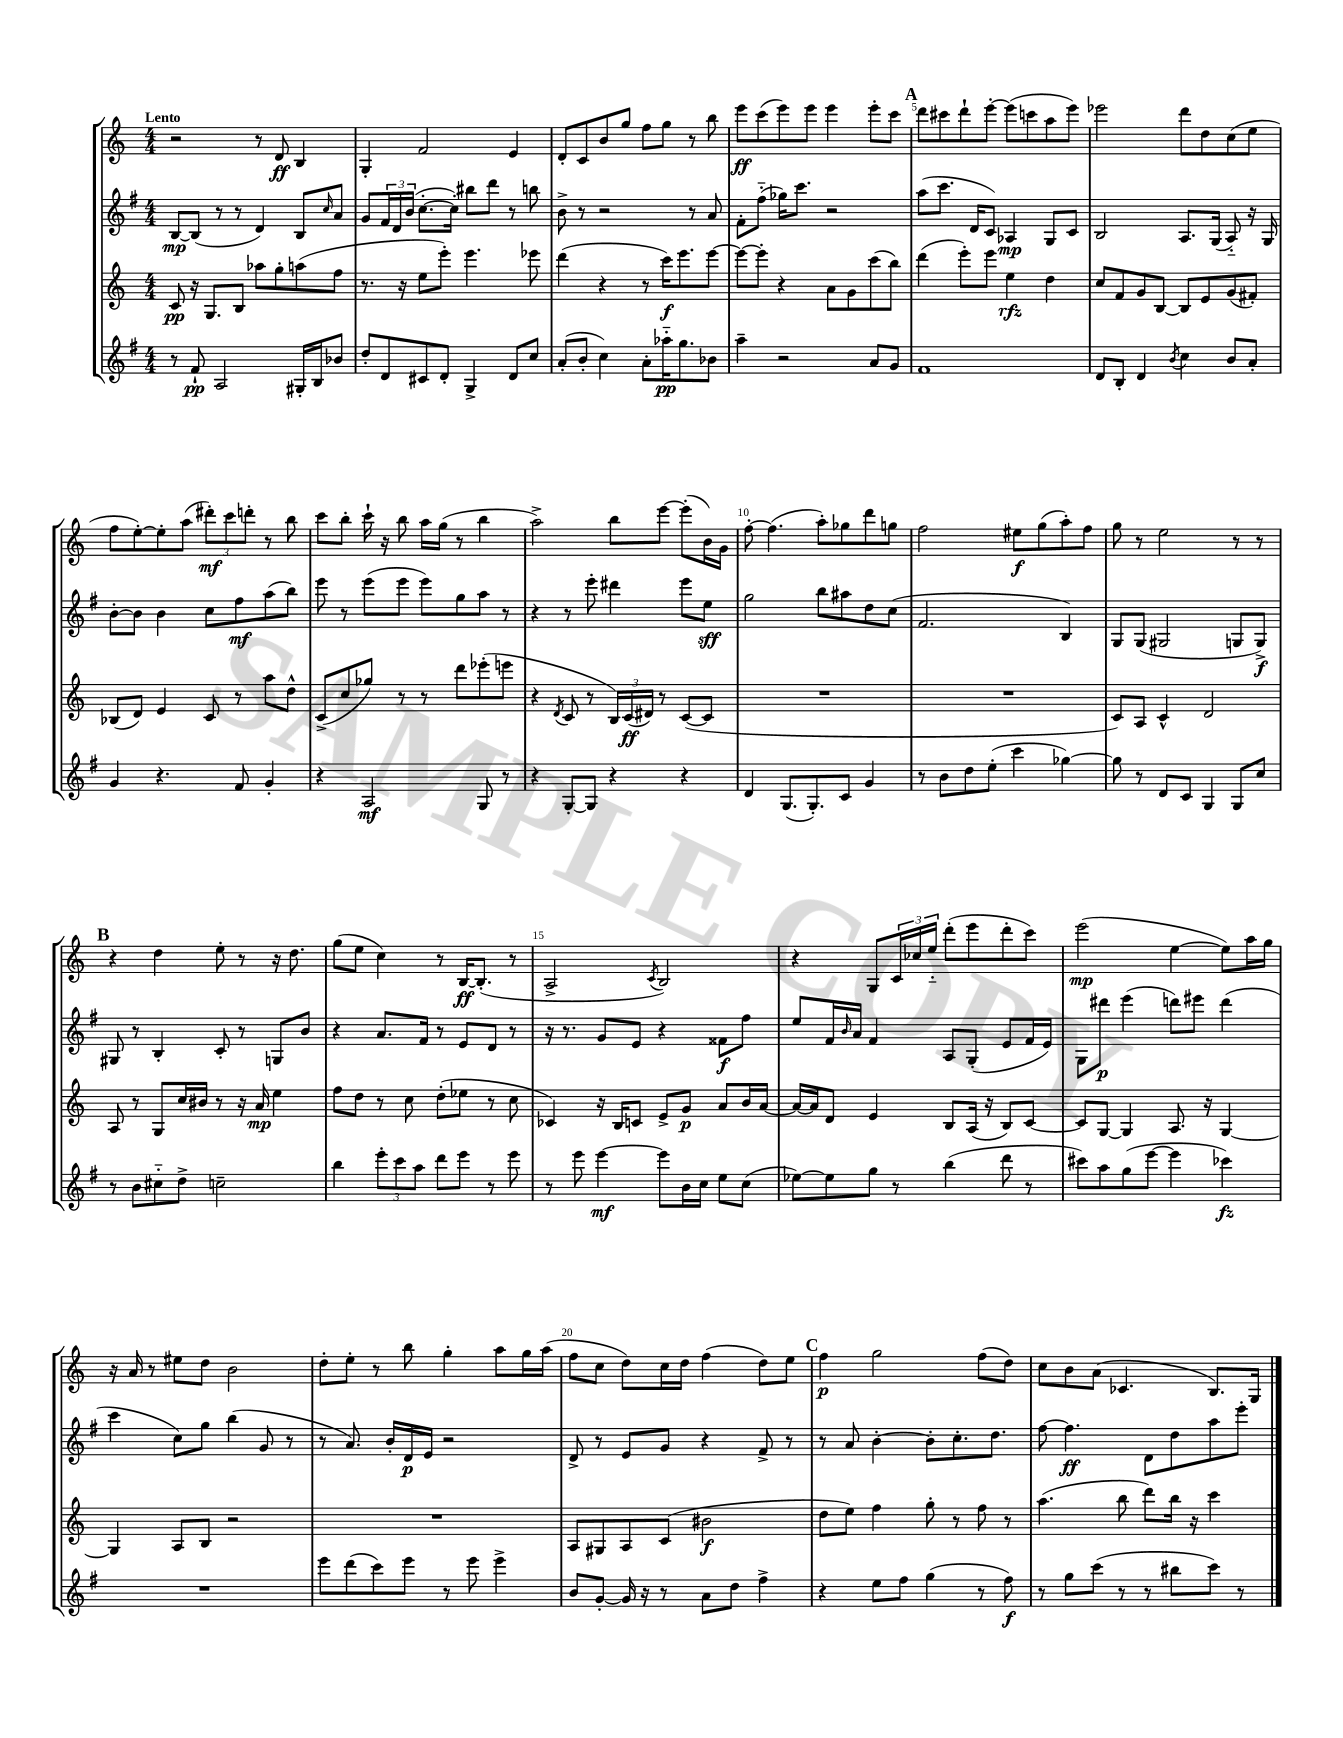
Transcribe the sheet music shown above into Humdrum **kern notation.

**kern	**dynam	**kern	**dynam	**kern	**dynam	**kern	**dynam
*part4	*part4	*part3	*part3	*part2	*part2	*part1	*part1
*staff4	*staff4	*staff3	*staff3	*staff2	*staff2	*staff1	*staff1
*clefG2	*	*clefG2	*	*clefG2	*	*clefG2	*
*k[f#]	*	*k[]	*	*k[f#]	*	*k[]	*
*M4/4	*	*M4/4	*	*M4/4	*	*M4/4	*
=1	=1	=1	=1	=1	=1	=1	=1
!	!	!	!	!	!	!LO:TX:a:B:t=Lento	!
8r	.	8c/	pp	[8B/L	mp	2r	.
8f#`/	pp	16r	.	(8B/J]	.	.	.
.	.	8.G/L	.	.	.	.	.
2A/	.	.	.	8r	.	.	.
.	.	8B/J	.	8r	.	.	.
.	.	8aa-X\L	.	4d/)	.	8r	.
.	.	8gg'\	.	.	.	8d/	ff
16G#X'/LL	.	(8aan\	.	8B/L	.	4B/	.
16B/J	.	.	.	.	.	.	.
.	.	.	.	16qqcc/	.	.	.
8b-X/J	.	8ff\J	.	8a/J	.	.	.
=2	=2	=2	=2	=2	=2	=2	=2
8dd'/L	.	8.r	.	8g/L	.	4G'/	.
8d/	.	.	.	24f#/L	.	.	.
.	.	.	.	24d/	.	.	.
.	.	16r	.	.	.	.	.
.	.	.	.	(24b/JJ	.	.	.
8c#X/	.	8ee\L	.	[8.cc'\L	.	2f/	.
8d'/J	.	8eee'\J)	.	.	.	.	.
.	.	.	.	16cc'\Jk])	.	.	.
4G^/	.	4.eee\	.	8bb#X\L	.	.	.
.	.	.	.	8ddd\J	.	.	.
8d/L	.	.	.	8r	.	4e/	.
8cc/J	.	8eee-X\	.	8bbn\	.	.	.
=3	=3	=3	=3	=3	=3	=3	=3
(8a'/L	.	(4ddd\	.	8b^\	.	8d'/L	.
8b'/J	.	.	.	8r	.	8c/	.
4cc\)	.	4r	.	2r	.	8b/	.
.	.	.	.	.	.	8gg/J	.
8a'\L	.	8r	.	.	.	8ff\L	.
16aa-X\K	pp	16ccc\KL)	f	.	.	8gg\J	.
8.gg\	.	8.eee\	.	.	.	.	.
.	.	.	.	8r	.	8r	.
8b-X\J	.	[8eee\J	.	8a/	.	8bb\	.
=4	=4	=4	=4	=4	=4	=4	=4
4aa~\	.	8eee\L_	.	8f#'\L	.	8eee\L	ff
.	.	8eee'\J]	.	(8ff#\J	.	(8ccc\	.
2r	.	4r	.	16gg-X\KL)	.	8eee\)	.
.	.	.	.	8.ccc\J	.	.	.
.	.	.	.	.	.	8eee\J	.
.	.	8a\L	.	2r	.	4eee\	.
.	.	8g\	.	.	.	.	.
8a/L	.	(8ccc\	.	.	.	8eee'\L	.
8g/J	.	8bb\J)	.	.	.	8ccc\J	.
!!LO:REH:place=s1:t=A
=5	=5	=5	=5	=5	=5	=5	=5
1f#	.	(4ddd\	.	(8aa\L	.	8ddd\L	.
.	.	.	.	8.ccc\J	.	8ccc#X\	.
.	.	8eee'\L)	.	.	.	8ddd`\	.
.	.	.	.	16d/KL	.	.	.
.	.	8eee\J	.	8c/J)	.	[8eee'\J	.
.	.	4ee\	rfz	4A-X/	mp	(8eee\L]	.
.	.	.	.	.	.	8cccn\	.
.	.	4dd\	.	8G/L	.	8aa\	.
.	.	.	.	8c/J	.	8eee\J)	.
=6	=6	=6	=6	=6	=6	=6	=6
8d/L	.	8cc/L	.	2B/	.	2eee-X\	.
8B'/J	.	8f/	.	.	.	.	.
4d/	.	8g/	.	.	.	.	.
.	.	[8B/J	.	.	.	.	.
8qb/	.	.	.	.	.	.	.
4cc\	.	8B/L]	.	8.A/L	.	8ddd\L	.
.	.	8e/	.	.	.	8dd\	.
.	.	.	.	(16G/Jk	.	.	.
8b/L	.	(8g/	.	8A/)	.	(8cc\	.
8a'/J	.	8f#X'/J)	.	16r	.	8ee\J	.
.	.	.	.	16G/	.	.	.
!!LO:LB:g=z
=7	=7	=7	=7	=7	=7	=7	=7
4g/	.	(8B-X/L	.	[8b'\L	.	8ff\L	.
.	.	8d/J)	.	8b\J]	.	[8ee'\)	.
4.r	.	4e/	.	4b\	.	8ee'\]	.
.	.	.	.	.	.	(8aa\J	.
.	.	8c/	.	8cc\L	.	12ddd#X'\L)	mf
.	.	.	.	.	.	12ccc\	.
8f#/	.	8r	.	8ff#\	mf	.	.
.	.	.	.	.	.	12dddn'\J	.
4g'/	.	8aa\L	.	(8aa\	.	8r	.
.	.	8dd^^\J	.	8bb\J)	.	8bb\	.
=8	=8	=8	=8	=8	=8	=8	=8
4r	.	(8c^/L	.	8eee\	.	8ccc\L	.
.	.	8cc/	.	8r	.	8bb'\J	.
2A/	mf	8gg-X/J)	.	(8eee\L	.	16ccc`\	.
.	.	.	.	.	.	16r	.
.	.	8r	.	8eee\J	.	8bb\	.
.	.	8r	.	8eee\L)	.	16aa\LL	.
.	.	.	.	.	.	(16gg\JJ	.
.	.	8ddd\L	.	8gg\	.	8r	.
8G/	.	(8eee-X'\	.	8aa\J	.	4bb\	.
8r	.	8eeen\J	.	8r	.	.	.
=9	=9	=9	=9	=9	=9	=9	=9
4r	.	4r	.	4r	.	2aa^\)	.
.	.	8qd/	.	.	.	.	.
[8G'/L	.	8c/	.	8r	.	.	.
8G/J]	.	8r	.	8eee'\	.	.	.
4r	.	24B/LL)	.	4ddd#X\	.	8bb\L	.
.	.	(24c/	ff	.	.	.	.
.	.	24d#X/JJ)	.	.	.	.	.
.	.	8r	.	.	.	[8eee\J	.
4r	.	([8c/L	.	8eee\L	.	(8eee'\L]	.
.	.	8c/J]	.	8ee\J	sff	16b\L)	.
.	.	.	.	.	.	16g\JJ	.
=10	=10	=10	=10	=10	=10	=10	=10
4d/	.	1r	.	2gg\	.	[8ff'\	.
.	.	.	.	.	.	(4.ff\]	.
(8.G/L	.	.	.	.	.	.	.
8.G'/)	.	.	.	.	.	.	.
.	.	.	.	8bb\L	.	8aa'\L)	.
8c/J	.	.	.	8aa#X\	.	8gg-X\	.
4g/	.	.	.	8dd\	.	8ddd\	.
.	.	.	.	(8cc\J	.	8ggn\J	.
=11	=11	=11	=11	=11	=11	=11	=11
8r	.	1r	.	2.f#/	.	2ff\	.
8b\L	.	.	.	.	.	.	.
8dd\	.	.	.	.	.	.	.
(8ee'\J	.	.	.	.	.	.	.
4ccc\	.	.	.	.	.	8ee#X\L	f
.	.	.	.	.	.	(8gg\	.
[4gg-X\)	.	.	.	4B/)	.	8aa'\)	.
.	.	.	.	.	.	8ff\J	.
=12	=12	=12	=12	=12	=12	=12	=12
8gg-\]	.	8c/L)	.	8G/L	.	8gg\	.
8r	.	8A/J	.	(8G/J	.	8r	.
8d/L	.	4c^^/	.	2G#X/	.	2ee\	.
8c/J	.	.	.	.	.	.	.
4G/	.	2d/	.	.	.	.	.
8G/L	.	.	.	8Gn/L	.	8r	.
8cc/J	.	.	.	8G^/J)	f	8r	.
!!LO:LB:g=z
!!LO:REH:place=s1:t=B
=13	=13	=13	=13	=13	=13	=13	=13
8r	.	8A/	.	8G#X/	.	4r	.
8b\L	.	8r	.	8r	.	.	.
8cc#X\	.	8G/L	.	4B'/	.	4dd\	.
8dd^\J	.	16cc/L	.	.	.	.	.
.	.	16b#X/JJ	.	.	.	.	.
2ccn~\	.	8r	.	8c'/	.	8ee'\	.
.	.	16r	.	8r	.	8r	.
.	.	16a/	mp	.	.	.	.
.	.	4ee\	.	8Gn/L	.	16r	.
.	.	.	.	.	.	8.dd\	.
.	.	.	.	8b/J	.	.	.
=14	=14	=14	=14	=14	=14	=14	=14
4bb\	.	8ff\L	.	4r	.	(8gg\L	.
.	.	8dd\J	.	.	.	8ee\J	.
12eee'\L	.	8r	.	8.a/L	.	4cc\)	.
12ccc\	.	.	.	.	.	.	.
.	.	8cc\	.	.	.	.	.
12aa\J	.	.	.	.	.	.	.
.	.	.	.	16f#/Jk	.	.	.
8ddd\L	.	(8dd'\L	.	8r	.	8r	.
8eee\J	.	8ee-X\J	.	8e/L	.	[16B/KL	ff
.	.	.	.	.	.	(8.B'/J]	.
8r	.	8r	.	8d/J	.	.	.
8eee\	.	8cc\	.	8r	.	8r	.
=15	=15	=15	=15	=15	=15	=15	=15
8r	.	4c-X/)	.	16r	.	2A^/	.
.	.	.	.	8.r	.	.	.
8eee\	.	.	.	.	.	.	.
[4eee\	mf	16r	.	8g/L	.	.	.
.	.	16B/KL	.	.	.	.	.
.	.	8cn/J	.	8e/J	.	.	.
.	.	.	.	.	.	8qc/	.
8eee\L]	.	8e^/L	.	4r	.	2B/)	.
16b\L	.	8g/J	p	.	.	.	.
16cc\JJ	.	.	.	.	.	.	.
8ee\L	.	8a/L	.	8f##X\L	f	.	.
(8cc\J	.	16b/L	.	8ff#\J	.	.	.
.	.	[16a/JJ	.	.	.	.	.
=16	=16	=16	=16	=16	=16	=16	=16
[8ee-X\L)	.	16a/LL_	.	8ee/L	.	4r	.
.	.	16a/J]	.	.	.	.	.
8ee-\]	.	8d/J	.	16f#/L	.	.	.
.	.	.	.	16qqb/	.	.	.
.	.	.	.	16a/JJ	.	.	.
8gg\J	.	4e/	.	4f#/	.	8G/L	.
8r	.	.	.	.	.	24c/L	.
.	.	.	.	.	.	24cc-X/	.
.	.	.	.	.	.	24ee/JJ	.
(4bb\	.	8B/L	.	8A/L	.	(8ddd'\L	.
.	.	(16A/Jk	.	(8G'/J	.	8eee\	.
.	.	16r	.	.	.	.	.
8ddd\	.	8B/L)	.	8e/L	.	8ddd'\	.
8r	.	[8c/J	.	16f#/L	.	8ccc\J)	.
.	.	.	.	16e/JJ)	.	.	.
=17	=17	=17	=17	=17	=17	=17	=17
8ccc#X\L)	.	8c/L]	.	8G\L	.	(2eee\	mp
8aa\	.	[8G/J	.	8ddd#X\J	p	.	.
(8gg\	.	4G/]	.	(4eee\	.	.	.
[8eee\J	.	.	.	.	.	.	.
4eee\]	.	8.A/	.	8dddn\L)	.	[4ee\	.
.	.	.	.	8eee#X\J	.	.	.
.	.	16r	.	.	.	.	.
4ccc-X\)	fz	[4G/	.	(4ddd\	.	8ee\L])	.
.	.	.	.	.	.	16aa\L	.
.	.	.	.	.	.	16gg\JJ	.
!!LO:LB:g=z
=18	=18	=18	=18	=18	=18	=18	=18
1r	.	4G/]	.	4ccc\	.	16r	.
.	.	.	.	.	.	16a/	.
.	.	.	.	.	.	8r	.
.	.	8A/L	.	8cc\L)	.	8ee#X\L	.
.	.	8B/J	.	8gg\J	.	8dd\J	.
.	.	2r	.	(4bb\	.	2b\	.
.	.	.	.	8g/	.	.	.
.	.	.	.	8r	.	.	.
=19	=19	=19	=19	=19	=19	=19	=19
8eee\L	.	1r	.	8r	.	8dd'\L	.
(8ddd\	.	.	.	8.a/)	.	8ee'\J	.
8ccc\)	.	.	.	.	.	8r	.
.	.	.	.	16b'/LL	.	.	.
8eee\J	.	.	.	16d/	p	8bb\	.
.	.	.	.	16e/JJ	.	.	.
8r	.	.	.	2r	.	4gg'\	.
8eee\	.	.	.	.	.	.	.
4eee^\	.	.	.	.	.	8aa\L	.
.	.	.	.	.	.	16gg\L	.
.	.	.	.	.	.	(16aa\JJ	.
=20	=20	=20	=20	=20	=20	=20	=20
8b/L	.	8A/L	.	8d^/	.	8ff\L	.
[8g'/J	.	8G#X/	.	8r	.	8cc\J	.
16g/]	.	8A/	.	8e/L	.	8dd\L)	.
16r	.	.	.	.	.	.	.
8r	.	(8c/J	.	8g/J	.	16cc\L	.
.	.	.	.	.	.	16dd\JJ	.
8a\L	.	2b#X\	f	4r	.	(4ff\	.
8dd\J	.	.	.	.	.	.	.
4ff#^\	.	.	.	8f#^/	.	8dd\L)	.
.	.	.	.	8r	.	8ee\J	.
!!LO:REH:place=s1:t=C
=21	=21	=21	=21	=21	=21	=21	=21
4r	.	8dd\L	.	8r	.	4ff\	p
.	.	8ee\J)	.	8a/	.	.	.
8ee\L	.	4ff\	.	[4b'\	.	2gg\	.
8ff#\J	.	.	.	.	.	.	.
(4gg\	.	8gg'\	.	8b'\L]	.	.	.
.	.	8r	.	8.cc'\	.	.	.
8r	.	8ff\	.	.	.	(8ff\L	.
.	.	.	.	8.dd\J	.	.	.
8ff#\)	f	8r	.	.	.	8dd\J)	.
=22	=22	=22	=22	=22	=22	=22	=22
8r	.	(4.aa\	.	[8ff#\	.	8cc\L	.
8gg\L	.	.	.	4.ff#\]	ff	8b\	.
(8ccc\J	.	.	.	.	.	(8a\J	.
8r	.	8bb\	.	.	.	4.c-X/	.
8r	.	8ddd\L)	.	8d\L	.	.	.
8bb#X\L	.	16bb\Jk	.	8dd\	.	.	.
.	.	16r	.	.	.	.	.
8ccc\J)	.	4ccc\	.	8aa\	.	8.B/L)	.
8r	.	.	.	8eee'\J	.	.	.
.	.	.	.	.	.	16G/Jk	.
==	==	==	==	==	==	==	==
*-	*-	*-	*-	*-	*-	*-	*-
